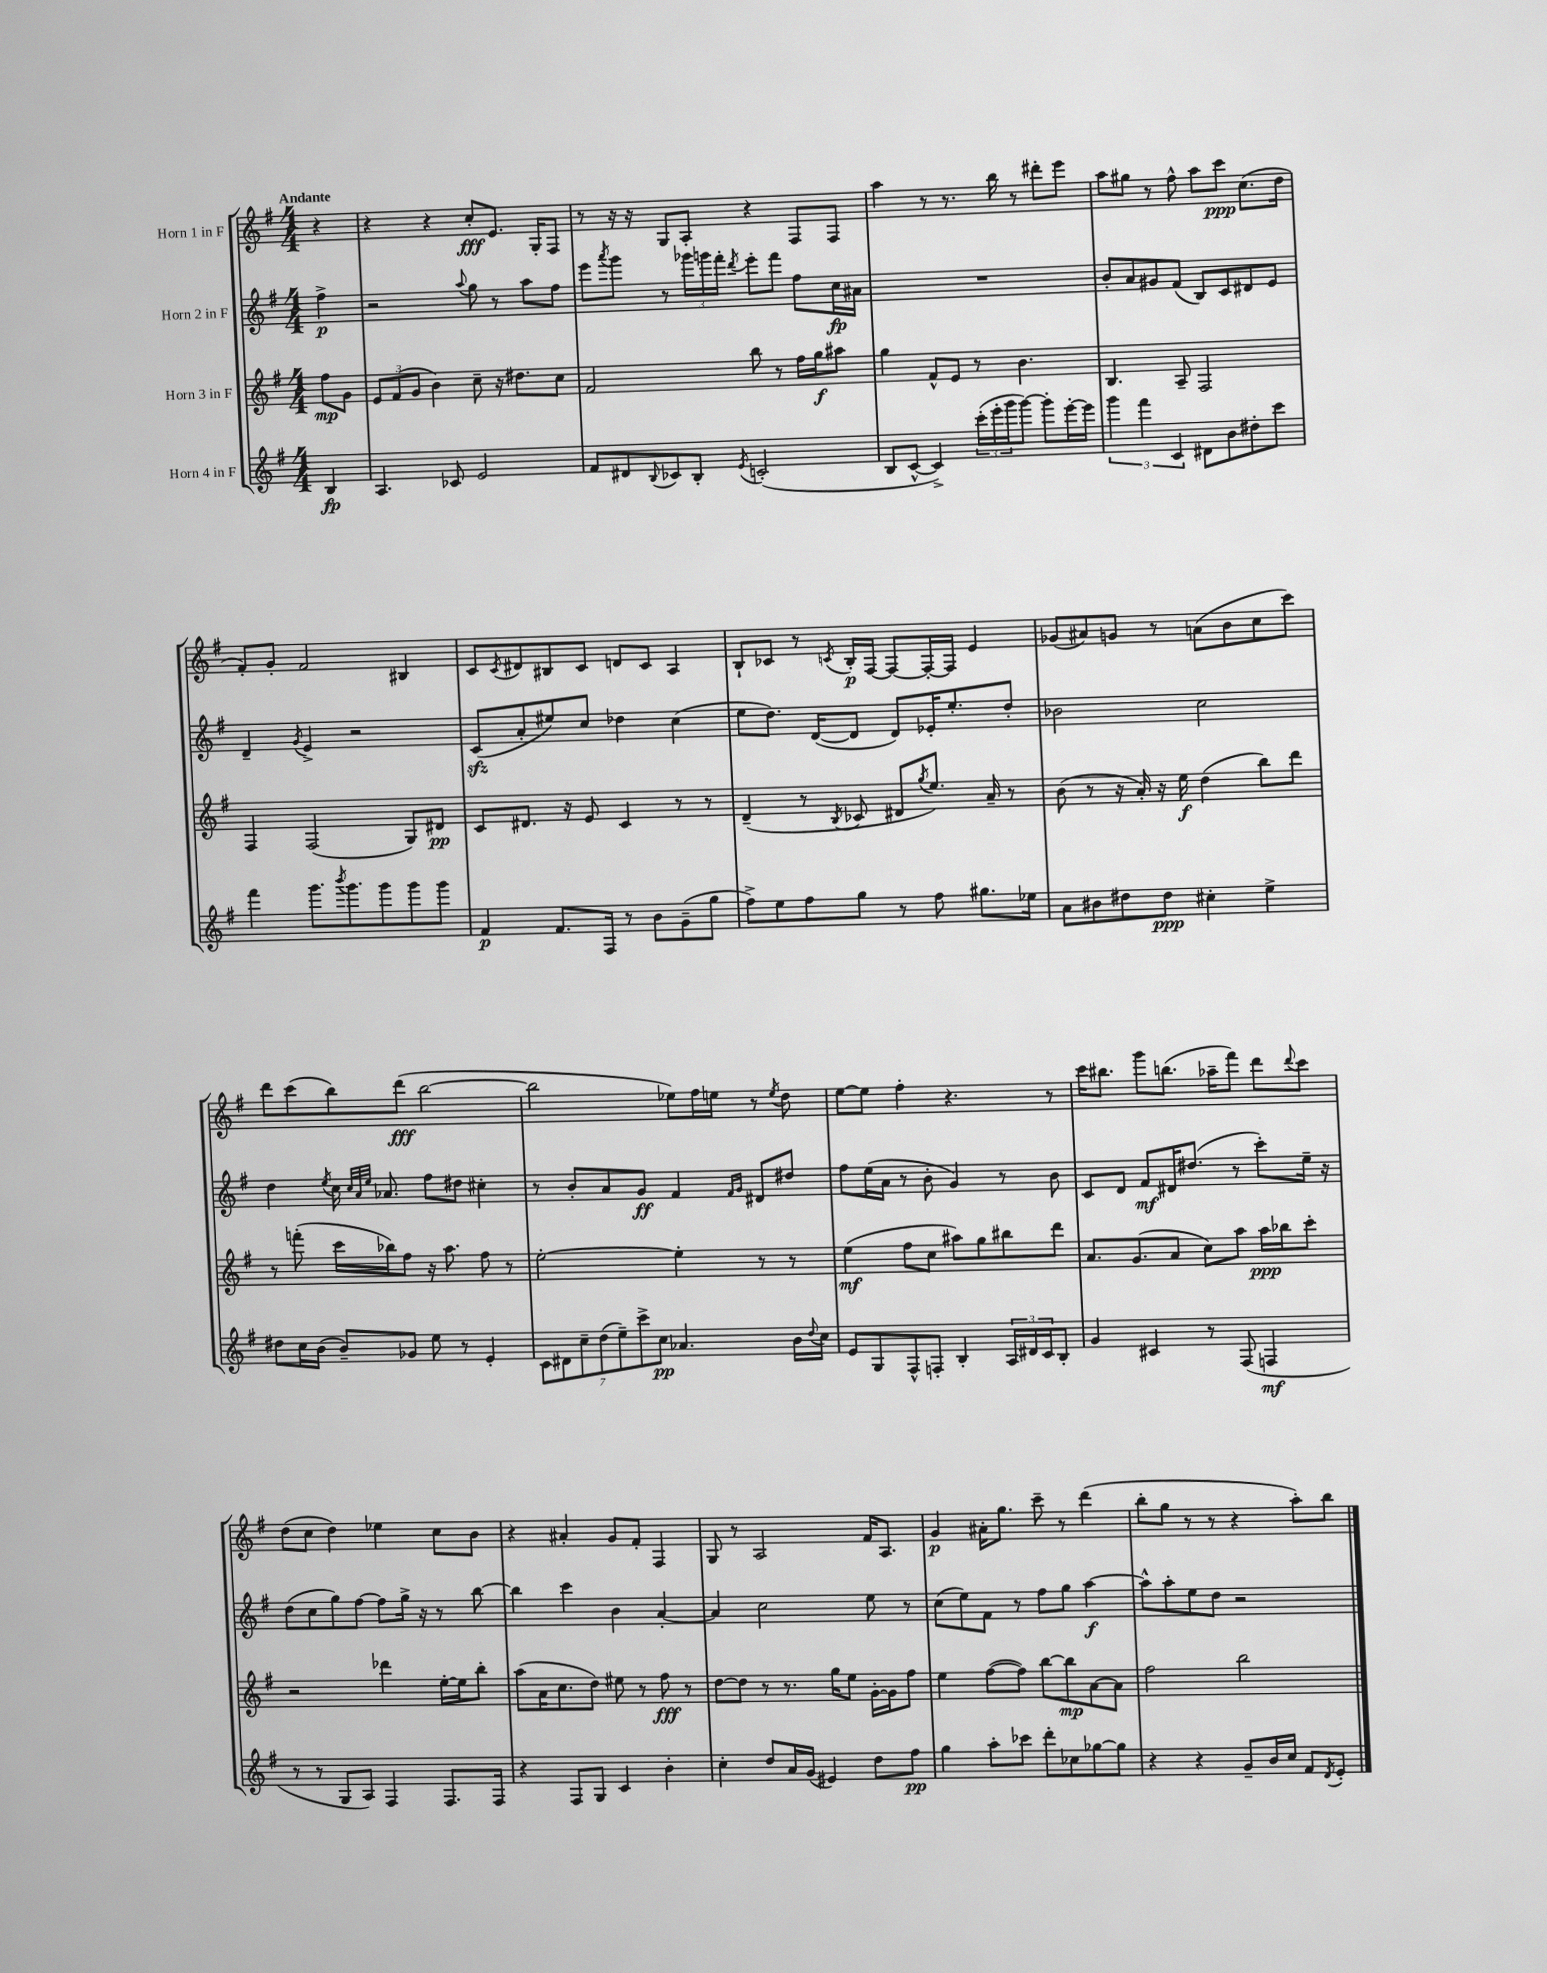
<<
\new StaffGroup <<
\new Staff = "s0" \with { instrumentName = "Horn 1 in F" } {
    \clef treble \key g \major \numericTimeSignature \time 4/4 \partial 4 \tempo "Andante"
    r4 |
    r4 r4 c''8-.\fff e'8. g16-. fis8 |
    r8 r16 r16 g8 a8-. r4 fis8 fis8 |
    a''4 r8 r8. b''16 r8 dis'''8-. e'''8 |
    a''8 gis''8 r8 fis''8-^ a''8 c'''8\ppp c''8.( d''16 |
    fis'8-.) g'8-. fis'2 bis4 |
    c'8 \acciaccatura { c'8 } dis'8 bis8 c'8 d'8 c'8 a4 |
    b8-! ces'8 r8 \acciaccatura { c'8 } b16-.\p fis16~ fis8~ fis16~-. fis16 e'4 |
    ges'8( ais'8) g'8 r8 a'8( b'8 c''8 c'''8) |
    d'''8 c'''8( b''8) d'''8\fff( b''2~ |
    b''2 ees''8) fis''16 e''16 r8 \acciaccatura { e''8 } d''8 |
    e''8~ e''8 fis''4-. r4. r8 |
    c'''16 bis''8. g'''8 b''8.( aes''16-- fis'''8) d'''8 \appoggiatura { d'''8 } c'''8 |
    d''8( c''8 d''4) ees''4 c''8 b'8 |
    r4 ais'4-. g'8 fis'8-. fis4 |
    g8 r8 a2 fis'16 a8. |
    g'4\p ais'16-. g''8. c'''8-- r8 d'''4( |
    b''8-. g''8 r8 r8 r4 a''8-.) b''8 \bar "|." |
}
\new Staff = "s1" \with { instrumentName = "Horn 2 in F" } {
    \clef treble \key g \major \numericTimeSignature \time 4/4 \partial 4
    fis''4->\p |
    r2 \appoggiatura { a''8 } g''8 r8 a''8 fis''8 |
    e'''8 \acciaccatura { a'''8 } g'''8 r8 \tuplet 3/2 { ges'''16 g'''16 fis'''16-. } \acciaccatura { d'''8 } e'''8-. fis'''8 fis''8 c''16\fp ais'16 |
    R1 |
    b'8-. a'8 gis'8 fis'8( b8) c'8 dis'8 e'8 |
    d'4-- \acciaccatura { g'8 } e'4-> r2 |
    c'8\sfz( a'8-. eis''8) c''8 des''4 c''4( |
    e''8 d''8.) d'16~( d'8 d'8) ees'16-. e''8.-. d''8-. |
    bes'2 c''2 |
    d''4 \acciaccatura { e''8 } c''16 \grace { c''32 a'32 e''32 } aes'8. fis''8 dis''8 cis''4-. |
    r8 b'8-. a'8 g'8\ff fis'4 \grace { fis'16 g'16 } dis'8 dis''8 |
    fis''8 e''16( a'16 r8 b'8-. g'4) r8 b'8 |
    c'8 d'8 fis'8\mf dis'16 dis''8.( r8 c'''8-.) e''16-- r16 |
    d''8( c''8 g''8) fis''8~ fis''8 g''16-> r16 r8 b''8~ |
    b''4 c'''4 b'4 a'4~-. |
    a'4 c''2 e''8 r8 |
    c''8( e''8) fis'8 r8 fis''8 g''8 a''4~\f |
    a''8-^ a''8-. e''8 d''8 r2 \bar "|." |
}
\new Staff = "s2" \with { instrumentName = "Horn 3 in F" } {
    \clef treble \key g \major \numericTimeSignature \time 4/4 \partial 4
    fis''8\mp g'8 |
    \tuplet 3/2 { e'8 fis'8( g'8 } b'4) c''8-- r16 dis''8. c''8 |
    fis'2 b''8 r8 fis''16 g''16\f ais''8 |
    g''4 fis'8-^ e'8 r8 b'4. |
    b4. a8-- fis2 |
    fis4 fis2( g8) dis'8\pp |
    c'8 dis'8. r16 e'8 c'4 r8 r8 |
    d'4--( r8 \acciaccatura { b8 } ces'8 dis'8 \acciaccatura { g''8 } e''8.) a'16-- r8 |
    b'8( r8 r16 a'16-.) r16 e''16\f d''4( b''8) d'''8 |
    r8 f'''8-.( c'''16 bes''16) fis''8 r16 a''8. fis''8 r8 |
    e''2~-. e''4-. r8 r8 |
    e''4\mf( fis''8 c''8 ais''8) g''8 bis''8 d'''8 |
    a'8. g'8.( a'8 c''8) a''8 a''16\ppp bes''16 c'''8-. |
    r2 des'''4 e''16~-. e''16 b''8-. |
    a''8( a'16 c''8. d''8) eis''8 r8 fis''8\fff r8 |
    d''8~ d''8 r8 r8. g''16 e''8 g'16~-. g'16 fis''8 |
    e''4 fis''8~( fis''8) b''8~ b''8\mp a'8~ a'8 |
    fis''2 b''2 \bar "|." |
}
\new Staff = "s3" \with { instrumentName = "Horn 4 in F" } {
    \clef treble \key g \major \numericTimeSignature \time 4/4 \partial 4
    b4\fp |
    a4. ces'8 e'2 |
    fis'8 dis'8 \appoggiatura { b8 } ces'8 b8-. \acciaccatura { e'8 } c'2-.( |
    b8 c'8~-^ c'4->) \tuplet 3/2 { c'''16-.( e'''16-. g'''16 } g'''8~) g'''8-. e'''16~-. e'''16 |
    \tuplet 3/2 { g'''4 fis'''4 c'4 } dis'8 b'8 dis''8-. c'''8 |
    fis'''4 g'''8. \acciaccatura { b'''8 } g'''8. g'''8 g'''8 g'''8 |
    fis'4\p fis'8. fis16 r8 b'8 g'8--( g''8 |
    fis''8->) e''8 fis''8 g''8 r8 fis''8 gis''8. ees''16 |
    a'8 bis'8 dis''8 dis''8\ppp cis''4-. e''4-> |
    dis''8 c''16 b'16( b'8--) ges'8 e''8 r8 e'4-. |
    \tuplet 7/4 { c'8 dis'8 c''8-- d''8( e''8--) c'''8-> c''8\pp } aes'4. b'16 \appoggiatura { d''8 } c''16 |
    e'8 g8 fis8-^ f8-. b4-. \tuplet 3/2 { a16 dis'16 c'16 } b8-. |
    g'4 cis'4 r8 fis8( f4\mf |
    r8 r8 g8 a8) fis4 fis8. fis16 |
    r4 fis8 g8 c'4 b'4-. |
    c''4-. d''8 a'16 g'16( eis'4) d''8 fis''8\pp |
    g''4 a''8-. ces'''8 d'''8-. ces''8 ges''8~ ges''8 |
    r4 r4 g'8-- b'16 c''16 fis'8 \acciaccatura { d'8 } e'8-. \bar "|." |
}
>>
>>
\layout { \context { \Score \remove "Bar_number_engraver" } }
